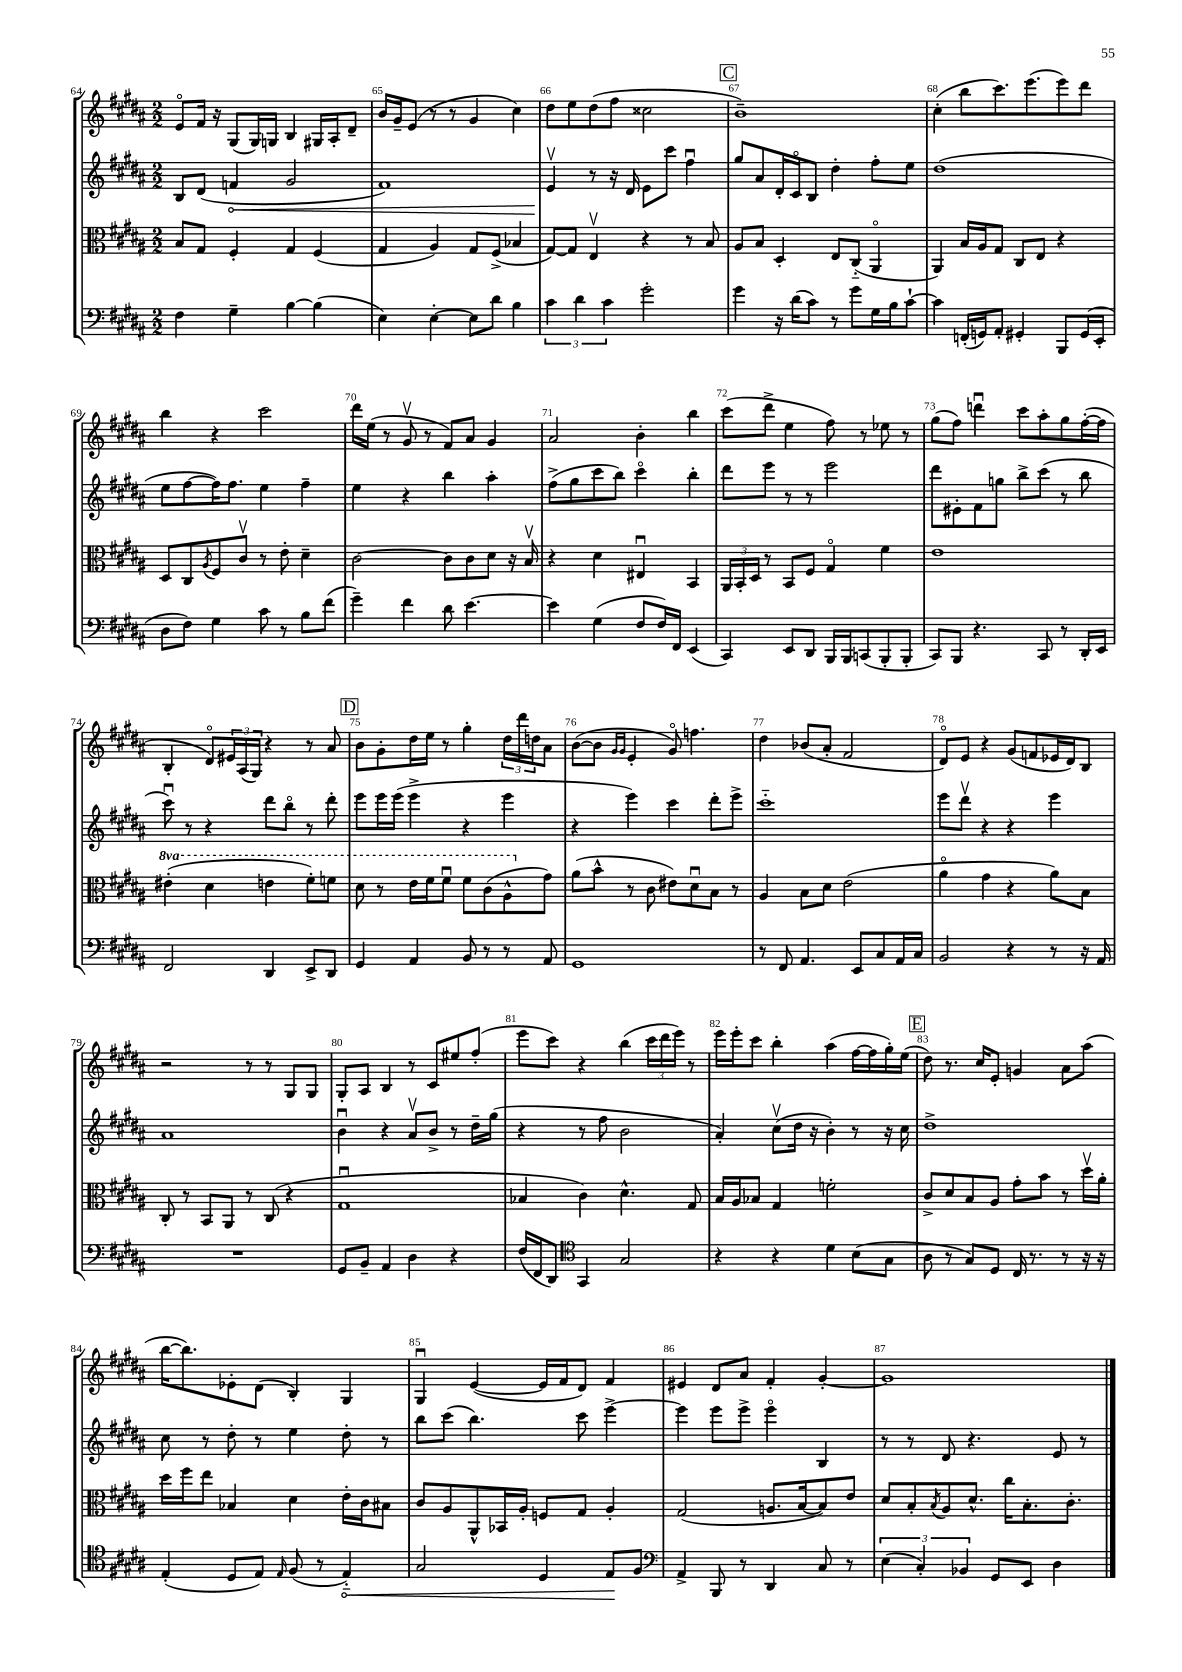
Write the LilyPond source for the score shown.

<<
\new StaffGroup <<
\new Staff = "s0" {
    \clef treble \key b \major \numericTimeSignature \time 2/2
    e'8\flageolet fis'16 r16 gis8( gis16) g16 b4 gis16 ais16-. dis'8-- |
    b'16 gis'16-- e'8( r8 r8 gis'4 cis''4) |
    dis''8 e''8 dis''8( fis''8 cisis''2 |
    \mark \markup { \box "C" } b'1--) |
    cis''4-.( b''8 cis'''8.) e'''8.( e'''8) dis'''8 |
    b''4 r4 cis'''2 |
    dis'''16 e''16( r8 gis'8\upbow r8 fis'8) ais'8 gis'4 |
    ais'2 b'4-. b''4 |
    cis'''8( dis'''8-> e''4 fis''8) r8 ees''8 r8 |
    gis''8( fis''8) d'''4\downbow cis'''8 ais''8-. gis''8 fis''16~-.( fis''16 |
    b4-. dis'8\flageolet) \tuplet 3/2 { eis'16 ais16( gis16) } r4 r8 ais'8 |
    \mark \markup { \box "D" } b'8 gis'8-. dis''16 e''16 r8 gis''4-. \tuplet 3/2 { dis''16 dis'''16 d''16 } ais'8 |
    b'8~( b'8 \grace { gis'16 gis'16 } e'4-. gis'8\flageolet) f''4. |
    dis''4 bes'8( ais'8-. fis'2 |
    dis'8\flageolet) e'8 r4 gis'8( f'8 ees'16 dis'16) b8 |
    r2 r8 r8 gis8 gis8 |
    gis8-. ais8 b4 r8 cis'8 eis''8 fis''8-.( |
    e'''8 cis'''8) r4 b''4( \tuplet 3/2 { cis'''16 dis'''16 e'''16) } r8 |
    e'''16 e'''16-. cis'''8 b''4-. ais''4( fis''16~ fis''16 gis''16-.) e''16( |
    \mark \markup { \box "E" } dis''8) r8. cis''16 e'8-. g'4 ais'8 ais''8( |
    b''16~ b''8.) ees'8-. dis'8( b4-.) gis4 |
    gis4\downbow e'4~( e'16 fis'16 dis'8) fis'4 |
    eis'4 dis'8 ais'8 fis'4-. gis'4~-. |
    gis'1 \bar "|." |
}
\new Staff = "s1" {
    \clef treble \key b \major \numericTimeSignature \time 2/2
    b8 dis'8( \once \override Hairpin.circled-tip = ##t f'4\< gis'2 |
    fis'1) |
    e'4\upbow\! r8 r16 dis'16 e'8 cis'''8 fis''4\downbow |
    \mark \markup { \box "C" } gis''8 ais'8 dis'16-. cis'16\flageolet b8 dis''4-. fis''8-. e''8 |
    dis''1( |
    e''8 fis''8~ fis''16) fis''8. e''4 fis''4-- |
    e''4 r4 b''4 ais''4-. |
    fis''8->( gis''8 cis'''8 b''8) cis'''4\flageolet b''4-. |
    dis'''8 e'''8 r8 r8 e'''2 |
    dis'''8 eis'8-. fis'8 g''8 b''8-> cis'''8( r8 b''8 |
    cis'''8\downbow) r8 r4 dis'''8 b''8\flageolet r8 dis'''8-. |
    \mark \markup { \box "D" } e'''8 e'''16 e'''16( e'''4-> r4 e'''4 |
    r4 e'''4) cis'''4 dis'''8-. e'''8-> |
    cis'''1-_ |
    e'''8 dis'''8\upbow r4 r4 e'''4 |
    ais'1 |
    b'4\downbow r4 ais'8\upbow b'8-> r8 dis''16-- gis''16( |
    r4 r8 fis''8 b'2 |
    ais'4-.) cis''8\upbow( dis''16 r16 b'4-.) r8 r16 cis''16 |
    \mark \markup { \box "E" } dis''1-> |
    cis''8 r8 dis''8-. r8 e''4 dis''8-. r8 |
    b''8 cis'''8( b''4.) cis'''8 e'''4~-> |
    e'''4 e'''8 e'''8-> e'''4\flageolet b4 |
    r8 r8 dis'8 r4. e'8 r8 \bar "|." |
}
\new Staff = "s2" {
    \clef alto \key b \major \numericTimeSignature \time 2/2 \set Staff.ottavationMarkups = #ottavation-simple-ordinals
    b8 gis8 fis4-. gis4 fis4( |
    gis4 ais4) gis8 fis8->( bes4 |
    gis8~) gis8 e4\upbow r4 r8 b8 |
    \mark \markup { \box "C" } ais8 b8 dis4-. e8 cis8-_( ais,4\flageolet |
    ais,4) b16 ais16 gis8 cis8 e8 r4 |
    dis8 cis8 \acciaccatura { ais8 } fis8 cis'8\upbow r8 e'8-. dis'4-- |
    cis'2~ cis'8 cis'8 dis'8 r16 b16\upbow |
    r4 dis'4 eis4\downbow b,4 |
    \tuplet 3/2 { ais,16 b,16-. dis16 } r8 b,8 fis8 gis4\flageolet fis'4 |
    e'1 |
    \ottava #1 eis''4-.( dis''4 e''4 fis''8-.) f''8 |
    \mark \markup { \box "D" } dis''8 r8 e''16 fis''16 fis''8\downbow fis''8 cis''8( ais'8-^ \ottava #0 gis'8) |
    ais'8( b'8-^ r8 cis'8 eis'8) dis'8\downbow b8 r8 |
    ais4 b8 dis'8 e'2( |
    ais'4\flageolet gis'4 r4 ais'8) b8 |
    cis8-. r8 b,8 ais,8 r8 cis8( r4 |
    gis1\downbow |
    bes4 cis'4) dis'4.-^ gis8 |
    b16 ais16 bes8 gis4 f'2-. |
    \mark \markup { \box "E" } cis'8-> dis'8 b8 ais8 gis'8-. b'8 r8 dis''16\upbow ais'16-. |
    dis''16 fis''16 e''8 bes4 dis'4 e'16-. cis'16 bis8 |
    cis'8 ais8 ais,8-^ bes,16 ais16-. f8 gis8 ais4-. |
    gis2( a8. b16~ b8) e'8 |
    dis'8 b8-. \acciaccatura { b8 } ais8 dis'8.-^ cis''16 b8.-. cis'8.-. \bar "|." |
}
\new Staff = "s3" {
    \clef bass \key b \major \numericTimeSignature \time 2/2
    fis4 gis4-- b4~ b4( |
    e4) e4~-. e8 dis'8 b4 |
    \tuplet 3/2 { cis'4 dis'4 cis'4 } gis'2-. |
    \mark \markup { \box "C" } gis'4 r16 dis'16( cis'8) r8 gis'8 gis16 b16 cis'8~-! |
    cis'4 f,16-.( g,16) ais,8-. gis,4-. b,,8 gis,16( e,16-. |
    dis8 fis8) gis4 cis'8 r8 b8 fis'8( |
    gis'4--) fis'4 dis'8 e'4.~ |
    e'4 gis4( fis8 fis16) fis,16 e,4( |
    cis,4) e,8 dis,8 b,,16 b,,16 c,8( b,,8-. b,,8-. |
    cis,8) b,,8 r4. cis,8 r8 dis,16-. e,16 |
    fis,2 dis,4 e,8-> dis,8 |
    \mark \markup { \box "D" } gis,4 ais,4 b,8 r8 r8 ais,8 |
    gis,1 |
    r8 fis,8 ais,4. e,8 cis8 ais,16 cis16 |
    b,2 r4 r8 r16 ais,16 |
    R1 |
    gis,8 b,8-- ais,4 dis4 r4 |
    fis16( fis,16 dis,8) \clef tenor gis,4 gis2 |
    r4 r4 dis'4 b8( gis8 |
    \mark \markup { \box "E" } ais8 r8 gis8) dis8 cis16 r8. r8 r16 r16 |
    e4-.( dis8 e8) \grace { e16 } fis8( r8 \once \override Hairpin.circled-tip = ##t e4-_\<) |
    gis2 dis4 e8\! fis8 |
    \clef bass ais,4-> b,,8 r8 dis,4 cis8 r8 |
    \tuplet 3/2 { e4( cis4-.) bes,4 } gis,8 e,8 dis4 \bar "|." |
}
>>
>>
\layout { \context { \Score currentBarNumber = #64 \override BarNumber.break-visibility = ##(#f #t #t) barNumberVisibility = #all-bar-numbers-visible } }
